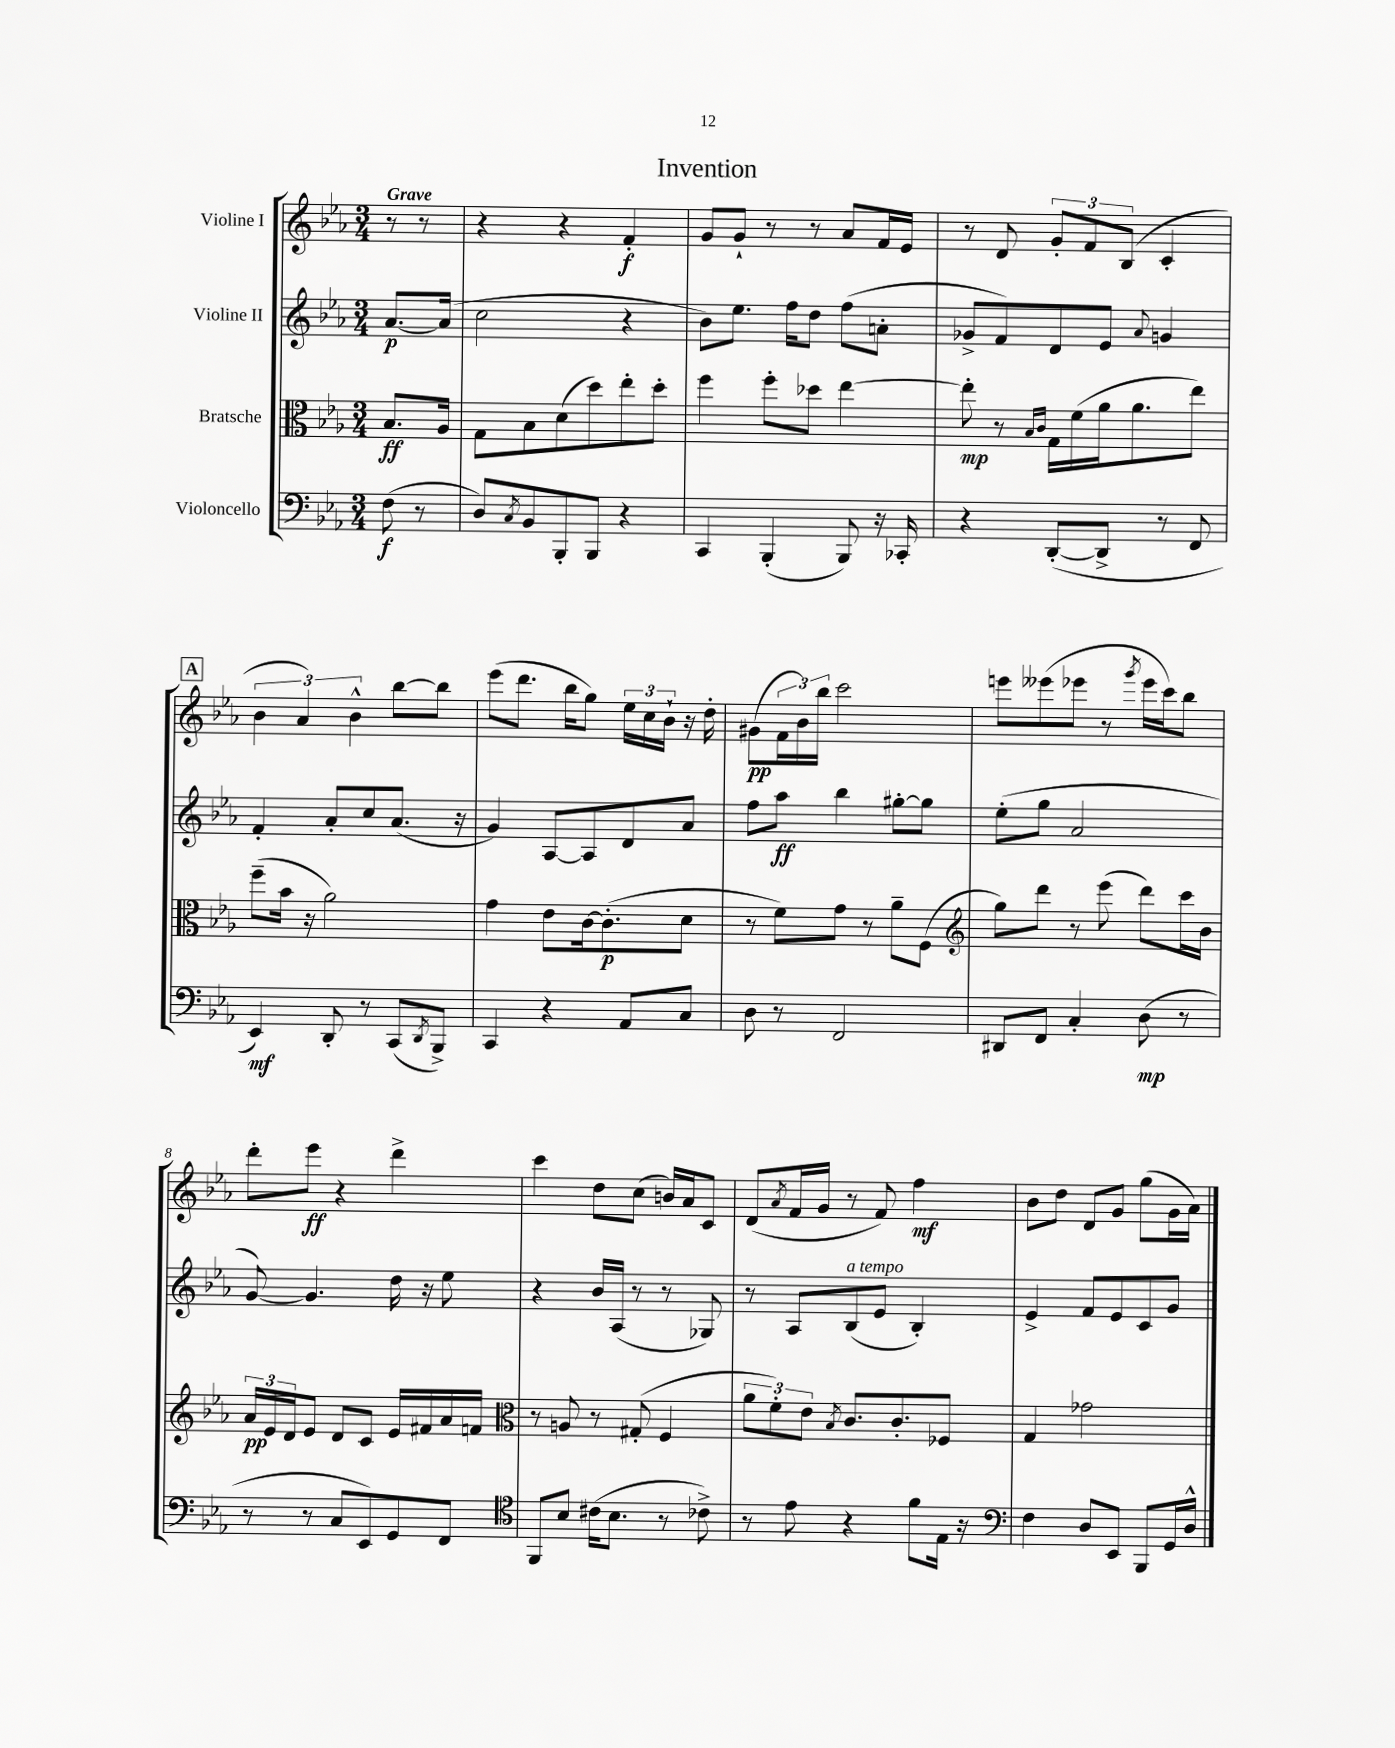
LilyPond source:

\header { title = "Invention" }
<<
\new StaffGroup <<
\new Staff = "s0" \with { instrumentName = "Violine I" } {
    \clef treble \key ees \major \numericTimeSignature \time 3/4 \partial 4 \tempo "Grave"
    r8 r8 |
    r4 r4 f'4-.\f |
    g'8 g'8-! r8 r8 aes'8 f'16 ees'16 |
    r8 d'8 \tuplet 3/2 { g'8-. f'8 bes8( } c'4-. |
    \mark \markup { \box "A" } \tuplet 3/2 { bes'4 aes'4) bes'4-^ } bes''8~ bes''8 |
    ees'''8( d'''8. bes''16 g''8) \tuplet 3/2 { ees''16 c''16 bes'16-! } r16 d''16-. |
    gis'8\pp( \tuplet 3/2 { f'16 bes'16) bes''16 } c'''2 |
    e'''8 eeses'''8( ees'''8 r8 \acciaccatura { g'''8 } ees'''16 c'''16) bes''8 |
    d'''8-. ees'''8\ff r4 d'''4-> |
    c'''4 d''8 c''8( b'16) aes'16 c'8 |
    d'8( \acciaccatura { aes'8 } f'16 g'16 r8 f'8) f''4\mf |
    bes'8 d''8 d'8 g'8 g''8( g'16 aes'16) \bar "|." |
}
\new Staff = "s1" \with { instrumentName = "Violine II" } {
    \clef treble \key ees \major \numericTimeSignature \time 3/4 \partial 4
    aes'8.~\p aes'16( |
    c''2 r4 |
    bes'8) ees''8. f''16 d''8 f''8( a'8-. |
    ges'8-> f'8) d'8 ees'8 \appoggiatura { aes'8 } g'4 |
    \mark \markup { \box "A" } f'4-. aes'8-. c''8 aes'8.( r16 |
    g'4) aes8~ aes8 d'8 aes'8 |
    f''8 aes''8\ff bes''4 gis''8~-. gis''8 |
    ees''8-.( g''8 aes'2 |
    g'8~) g'4. d''16 r16 ees''8 |
    r4 bes'16 aes16( r8 r8 ges8) |
    r8 aes8 bes8^\markup { \italic "a tempo" }( ees'8 bes4-.) |
    ees'4-> f'8 ees'8 c'8 g'8 \bar "|." |
}
\new Staff = "s2" \with { instrumentName = "Bratsche" } {
    \clef alto \key ees \major \numericTimeSignature \time 3/4 \partial 4
    bes8.\ff aes16 |
    g8 bes8 d'8( d''8) ees''8-. d''8-. |
    f''4 f''8-. des''8 ees''4~ |
    ees''8-.\mp r8 \grace { bes16 c'16 } g16 f'16( aes'16 aes'8. ees''8) |
    \mark \markup { \box "A" } f''8--( bes'16 r16 aes'2) |
    g'4 ees'8 c'16~ c'8.-.\p( d'8 |
    r8 f'8) g'8 r8 aes'8-- f8( |
    \clef treble g''8) d'''8 r8 ees'''8( d'''8) c'''16 bes'16 |
    \tuplet 3/2 { aes'16\pp ees'16 d'16 } ees'8 d'8 c'8 ees'16 fis'16 aes'16 f'16 |
    \clef alto r8 a8 r8 gis8-.( f4 |
    \tuplet 3/2 { aes'8 f'8-.) ees'8 } \acciaccatura { bes8 } c'8. c'8.-. fes8 |
    g4 ges'2 \bar "|." |
}
\new Staff = "s3" \with { instrumentName = "Violoncello" } {
    \clef bass \key ees \major \numericTimeSignature \time 3/4 \partial 4
    f8\f( r8 |
    d8) \acciaccatura { c8 } bes,8 bes,,8-. bes,,8 r4 |
    c,4 bes,,4-.( bes,,8) r16 ces,16-. |
    r4 d,8~-.( d,8-> r8 f,8 |
    \mark \markup { \box "A" } ees,4\mf) d,8-. r8 c,8( \acciaccatura { d,8 } bes,,8->) |
    c,4 r4 aes,8 c8 |
    d8 r8 f,2 |
    dis,8 f,8 c4-. d8\mp( r8 |
    r8 r8 c8 ees,8) g,8 f,8 |
    \clef tenor f,8 bes8 cis'16( bes8. r8 ces'8->) |
    r8 ees'8 r4 f'8 ees16 r16 |
    \clef bass f4 d8 ees,8 bes,,8 g,16 d16-^ \bar "|." |
}
>>
>>
